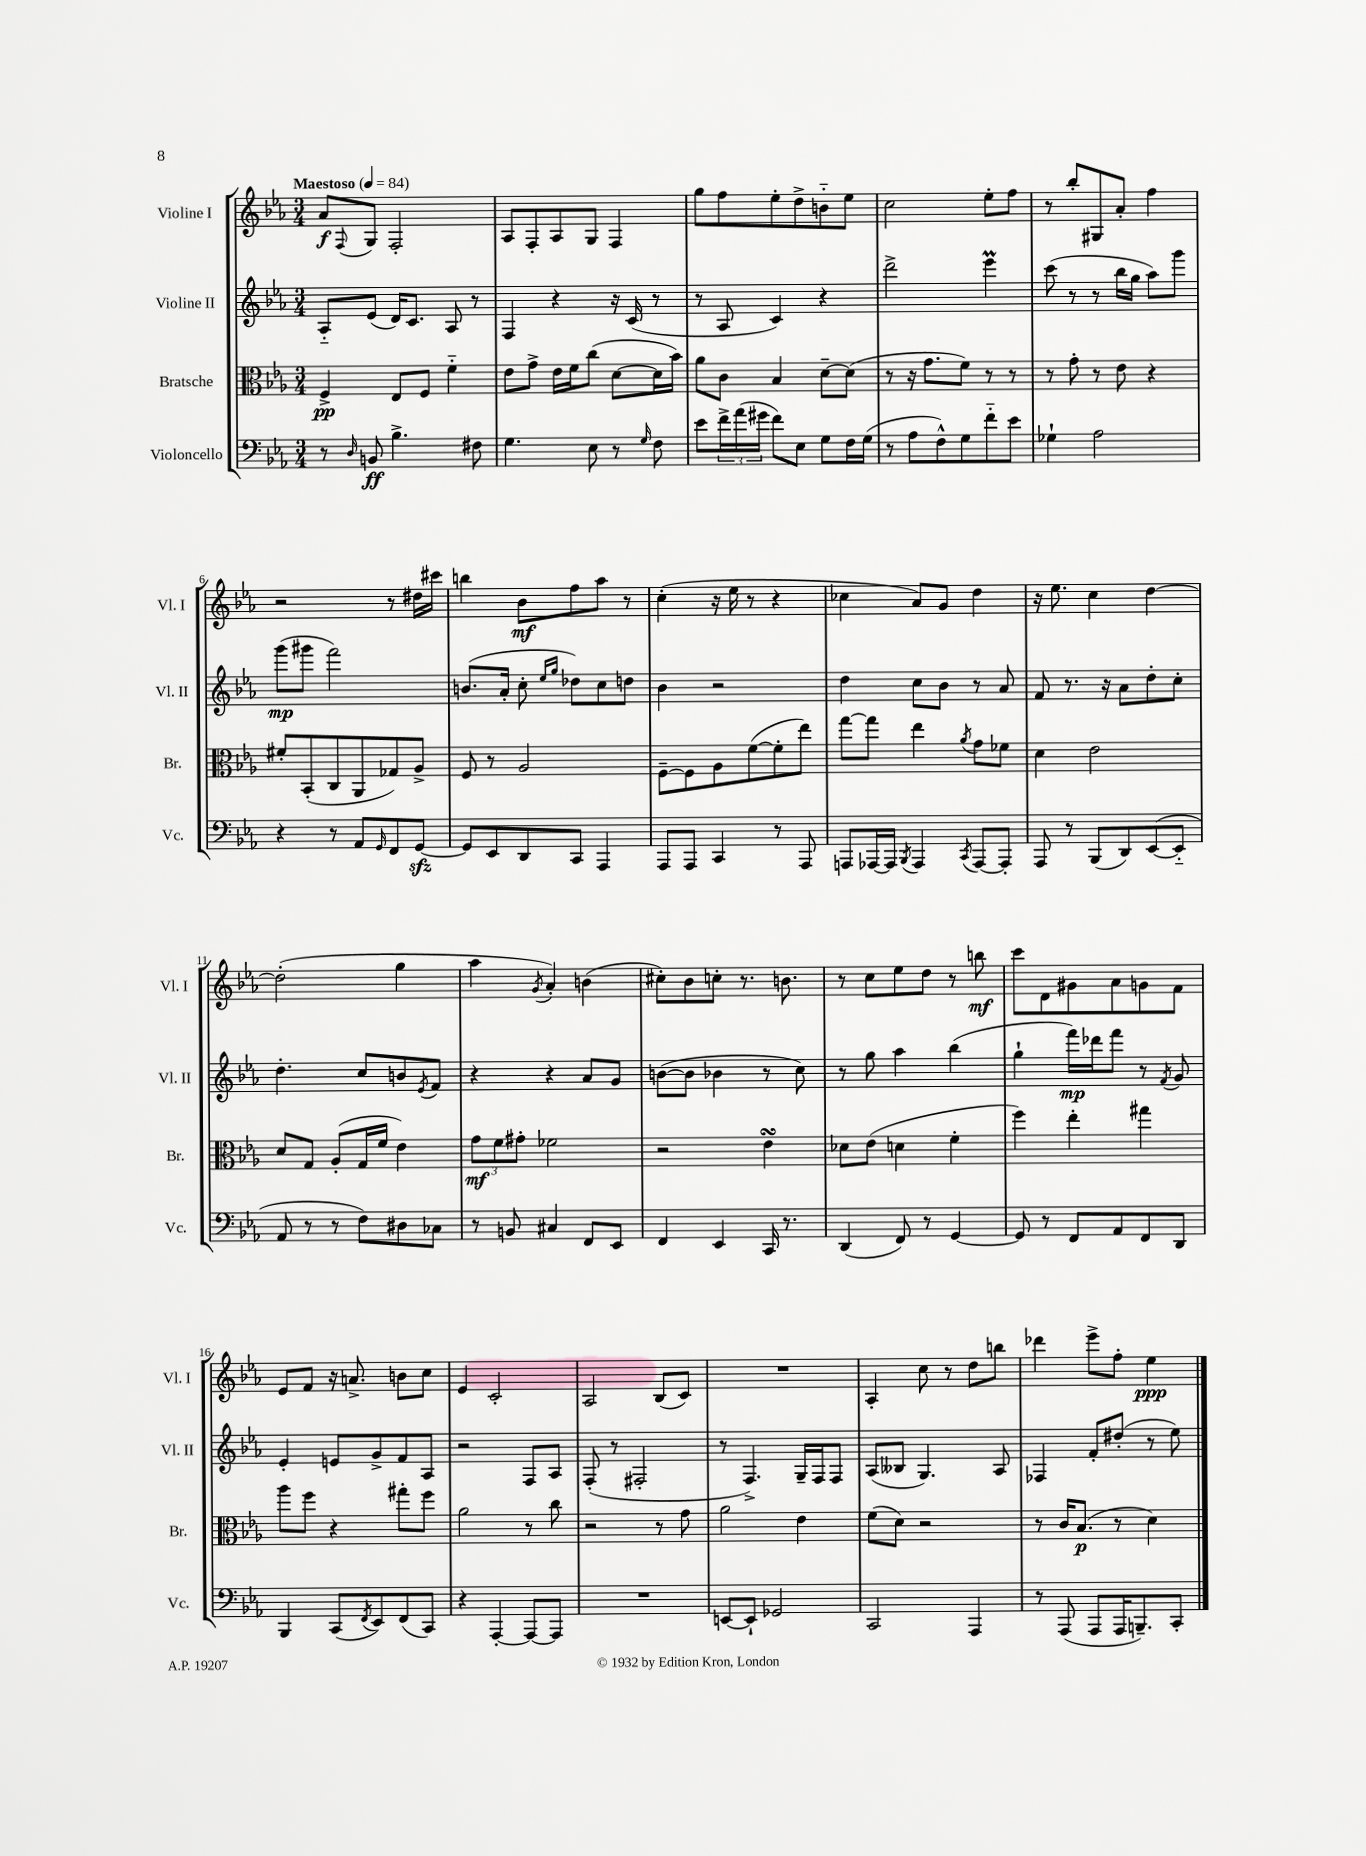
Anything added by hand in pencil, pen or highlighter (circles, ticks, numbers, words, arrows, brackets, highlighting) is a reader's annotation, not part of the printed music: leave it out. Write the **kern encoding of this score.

**kern	**dynam	**kern	**dynam	**kern	**dynam	**kern	**dynam
*part4	*part4	*part3	*part3	*part2	*part2	*part1	*part1
*staff4	*staff4	*staff3	*staff3	*staff2	*staff2	*staff1	*staff1
*I"Violoncello	*	*I"Bratsche	*	*I"Violine II	*	*I"Violine I	*
*I'Vc.	*	*I'Br.	*	*I'Vl. II	*	*I'Vl. I	*
*clefF4	*	*clefC3	*	*clefG2	*	*clefG2	*
*k[b-e-a-]	*	*k[b-e-a-]	*	*k[b-e-a-]	*	*k[b-e-a-]	*
*M3/4	*	*M3/4	*	*M3/4	*	*M3/4	*
*MM84	*	*MM84	*	*MM84	*	*MM84	*
=1	=1	=1	=1	=1	=1	=1	=1
!	!	!	!	!	!	!LO:TX:a:B:t=Maestoso	!
8r	.	4F^/	pp	8A-/L	.	8a-/L	f
16qqD/	.	.	.	.	.	8qqF/	.
8BBn/	ff	.	.	(8e-/J	.	8G/J	.
4.B-^\	.	8E-/L	.	16d/KL)	.	2F'/	.
.	.	.	.	8.c/J	.	.	.
.	.	8F/J	.	.	.	.	.
.	.	4f\	.	8A-/	.	.	.
8F#X\	.	.	.	8r	.	.	.
=2	=2	=2	=2	=2	=2	=2	=2
4.G\	.	8e-\L	.	4F/	.	8A-/L	.
.	.	8g^\J	.	.	.	8F'/	.
.	.	16e-\LL	.	4r	.	8A-/	.
.	.	16f\J	.	.	.	.	.
8E-\	.	(8cc\J	.	.	.	8G/J	.
8r	.	[8d\L	.	16r	.	4F/	.
.	.	.	.	(16c/	.	.	.
16qqG/	.	.	.	.	.	.	.
8F\	.	16d\L]	.	8r	.	.	.
.	.	16b-\JJ)	.	.	.	.	.
=3	=3	=3	=3	=3	=3	=3	=3
8e-\L	.	8a-\L	.	8r	.	8gg\L	.
24f^\L	.	8c\J	.	8A-/	.	8ff\	.
(24a-\	.	.	.	.	.	.	.
24g#X\JJ	.	.	.	.	.	.	.
8f\L)	.	4B-/	.	4c/)	.	8ee-'\	.
8E-\J	.	.	.	.	.	8dd^\	.
8G\L	.	[8d~\L	.	4r	.	8bn\	.
16F\L	.	(8d\J]	.	.	.	8ee-\J	.
(16G\JJ	.	.	.	.	.	.	.
=4	=4	=4	=4	=4	=4	=4	=4
8r	.	8r	.	2ddd^\	.	2cc\	.
8A-\L	.	16r	.	.	.	.	.
.	.	8.g\L	.	.	.	.	.
8F^^\)	.	.	.	.	.	.	.
8G\	.	8f\J)	.	.	.	.	.
8f\	.	8r	.	4eee-M\	.	8ee-'\L	.
8e-\J	.	8r	.	.	.	8ff\J	.
=5	=5	=5	=5	=5	=5	=5	=5
4G-X`\	.	8r	.	(8ccc\	.	8r	.
.	.	8g'\	.	8r	.	8bb-'/L	.
2A-\	.	8r	.	8r	.	8G#X/	.
.	.	8e-\	.	16bb-\LL	.	8a-'/J	.
.	.	.	.	16gg\JJ	.	.	.
.	.	4r	.	8aa-\L)	.	4ff\	.
.	.	.	.	8ggg\J	.	.	.
!!LO:LB:g=z
=6	=6	=6	=6	=6	=6	=6	=6
4r	.	8f#X'/L	.	(8ggg\L	mp	2r	.
.	.	(8BB-'/	.	8ggg#X\J	.	.	.
8r	.	8C/	.	2fff\)	.	.	.
8AA-/L	.	8AA-/	.	.	.	.	.
16qqGG/	.	.	.	.	.	.	.
8FF/	.	8G-X/)	.	.	.	8r	.
[8GGzz/J	.	8A-^/J	.	.	.	16dd#X\LL	.
.	.	.	.	.	.	16ccc#X\JJ	.
=7	=7	=7	=7	=7	=7	=7	=7
8GG/L]	.	8F/	.	(8.bn/L	.	4bbn\	.
8EE-/	.	8r	.	.	.	.	.
.	.	.	.	16a-'/Jk	.	.	.
8DD/	.	2A-/	.	8cc'\	.	8b-\L	mf
.	.	.	.	16qqee-/LL	.	.	.
.	.	.	.	16qqgg/JJ	.	.	.
8CC/J	.	.	.	8dd-X\L)	.	8ff\	.
4AAA-/	.	.	.	8cc\	.	8aa-\J	.
.	.	.	.	8ddn\J	.	8r	.
=8	=8	=8	=8	=8	=8	=8	=8
8AAA-/L	.	[8F~\L	.	4b-\	.	(4cc'\	.
8AAA-/J	.	8F\]	.	.	.	.	.
4CC/	.	8A-\	.	2r	.	16r	.
.	.	.	.	.	.	16ee-\	.
.	.	([8f\	.	.	.	8r	.
8r	.	8f'\]	.	.	.	4r	.
8AAA-/	.	8ee-\J)	.	.	.	.	.
=9	=9	=9	=9	=9	=9	=9	=9
8AAAn/L	.	[8gg\L	.	4dd\	.	4cc-X\	.
[16AAA-X/L	.	8gg\J]	.	.	.	.	.
16AAA-/JJ]	.	.	.	.	.	.	.
8qBBB-/	.	.	.	.	.	.	.
4AAA-/	.	4ee-\	.	8cc\L	.	8a-/L)	.
.	.	.	.	8b-\J	.	8g/J	.
8qCC/	.	8qa-/	.	.	.	.	.
[8AAA-/L	.	8g\L	.	8r	.	4dd\	.
8AAA-'/J]	.	8f-X\J	.	8a-/	.	.	.
=10	=10	=10	=10	=10	=10	=10	=10
8AAA-/	.	4d\	.	8f/	.	16r	.
.	.	.	.	.	.	8.ee-\	.
8r	.	.	.	8.r	.	.	.
(8BBB-/L	.	2e-\	.	.	.	4cc\	.
.	.	.	.	16r	.	.	.
8DD/)	.	.	.	8a-\L	.	.	.
([8EE-/	.	.	.	8dd'\	.	[4dd\	.
8EE-/J]	.	.	.	8cc'\J	.	.	.
!!LO:LB:g=z
=11	=11	=11	=11	=11	=11	=11	=11
8AA-/	.	8d/L	.	4.dd'\	.	(2dd'\]	.
8r	.	8G/J	.	.	.	.	.
8r	.	(8A-'/L	.	.	.	.	.
8F\L)	.	16G/L	.	8cc/L	.	.	.
.	.	16f/JJ	.	.	.	.	.
8D#X\	.	4e-\)	.	8bn/	.	4gg\	.
.	.	.	.	8qe-/	.	.	.
8C-X\J	.	.	.	8f/J	.	.	.
=12	=12	=12	=12	=12	=12	=12	=12
8r	.	12g\L	mf	4r	.	4aa-\	.
.	.	12f\	.	.	.	.	.
8BBn/	.	.	.	.	.	.	.
.	.	12g#X'\J	.	.	.	.	.
.	.	.	.	.	.	8qg/	.
4C#X/	.	2f-X\	.	4r	.	4a-'/)	.
8FF/L	.	.	.	8a-/L	.	(4bn\	.
8EE-/J	.	.	.	8g/J	.	.	.
=13	=13	=13	=13	=13	=13	=13	=13
4FF/	.	2r	.	([8bn\L	.	8cc#X'\L)	.
.	.	.	.	8b\J]	.	8b-\	.
4EE-/	.	.	.	4b-X\	.	8ccn'\J	.
.	.	.	.	.	.	8.r	.
16CC/	.	4e-sSSs\	.	8r	.	.	.
8.r	.	.	.	.	.	8.bn\	.
.	.	.	.	8cc\)	.	.	.
=14	=14	=14	=14	=14	=14	=14	=14
(4DD/	.	8d-X\L	.	8r	.	8r	.
.	.	(8e-\J	.	8gg\	.	8cc\L	.
8FF/)	.	4dn\	.	4aa-\	.	8ee-\	.
8r	.	.	.	.	.	8dd\J	.
[4GG/	.	4f'\	.	(4bb-\	.	8r	.
.	.	.	.	.	.	8bbn\	mf
=15	=15	=15	=15	=15	=15	=15	=15
8GG/]	.	4ff\)	.	4gg`\	.	8ccc\L	.
8r	.	.	.	.	.	8d\	.
8FF/L	.	4ee-'\	.	16fff\LL)	mp	8g#X\	.
.	.	.	.	16ddd-X\J	.	.	.
8AA-/	.	.	.	8fff\J	.	8a-\	.
8FF/	.	4gg#X\	.	8r	.	8gn\	.
.	.	.	.	8qf/	.	.	.
8DD/J	.	.	.	8g/	.	8f\J	.
!!LO:LB:g=z
=16	=16	=16	=16	=16	=16	=16	=16
4BBB-/	.	8aa-\L	.	4e-'/	.	8e-/L	.
.	.	8ff\J	.	.	.	8f/J	.
(8CC/L	.	4r	.	8en/L	.	16r	.
.	.	.	.	.	.	8.an^/	.
8qFF/	.	.	.	.	.	.	.
8EE-/)	.	.	.	8g^/	.	.	.
(8FF/	.	8gg#X'\L	.	8f/	.	8bn\L	.
8CC/J)	.	8ff\J	.	8A-/J	.	8cc\J	.
=17	=17	=17	=17	=17	=17	=17	=17
4r	.	2a-\	.	2r	.	4e-/	.
[4AAA-'/	.	.	.	.	.	2c'/	.
8AAA-/L_	.	8r	.	8F/L	.	.	.
8AAA-/J]	.	8cc\	.	8A-/J	.	.	.
=18	=18	=18	=18	=18	=18	=18	=18
2.r	.	2r	.	(8F'/	.	2A-/	.
.	.	.	.	8r	.	.	.
.	.	.	.	2F#X'/	.	.	.
.	.	8r	.	.	.	(8B-/L	.
.	.	8g\	.	.	.	8c/J)	.
=19	=19	=19	=19	=19	=19	=19	=19
[8EEn/L	.	2a-\	.	8r	.	2.r	.
8EE`/J]	.	.	.	4.F^/)	.	.	.
2GG-X/	.	.	.	.	.	.	.
.	.	4e-\	.	16G~/LL	.	.	.
.	.	.	.	16F/J	.	.	.
.	.	.	.	8F/J	.	.	.
=20	=20	=20	=20	=20	=20	=20	=20
2CC/	.	(8f\L	.	(8A-/L	.	4A-'/	.
.	.	8d\J)	.	8B--X/J	.	.	.
.	.	2r	.	4.G/)	.	8cc\	.
.	.	.	.	.	.	8r	.
4AAA-/	.	.	.	.	.	8dd\L	.
.	.	.	.	8A-/	.	8bbn\J	.
=21	=21	=21	=21	=21	=21	=21	=21
8r	.	8r	.	4F-X/	.	4ddd-X\	.
(8AAA-/	.	16c/KL	.	.	.	.	.
.	.	(8.B-/J	p	.	.	.	.
8AAA-/L	.	.	.	8f'/L	.	8eee-^\L	.
16AAA-/K	.	8r	.	(8dd#X'/J	.	8ff'\J	.
8.BBBn~/)	.	.	.	.	.	.	.
.	.	4d\)	.	8r	.	4ee-\	ppp
8CC'/J	.	.	.	8ee-\)	.	.	.
==	==	==	==	==	==	==	==
*-	*-	*-	*-	*-	*-	*-	*-
